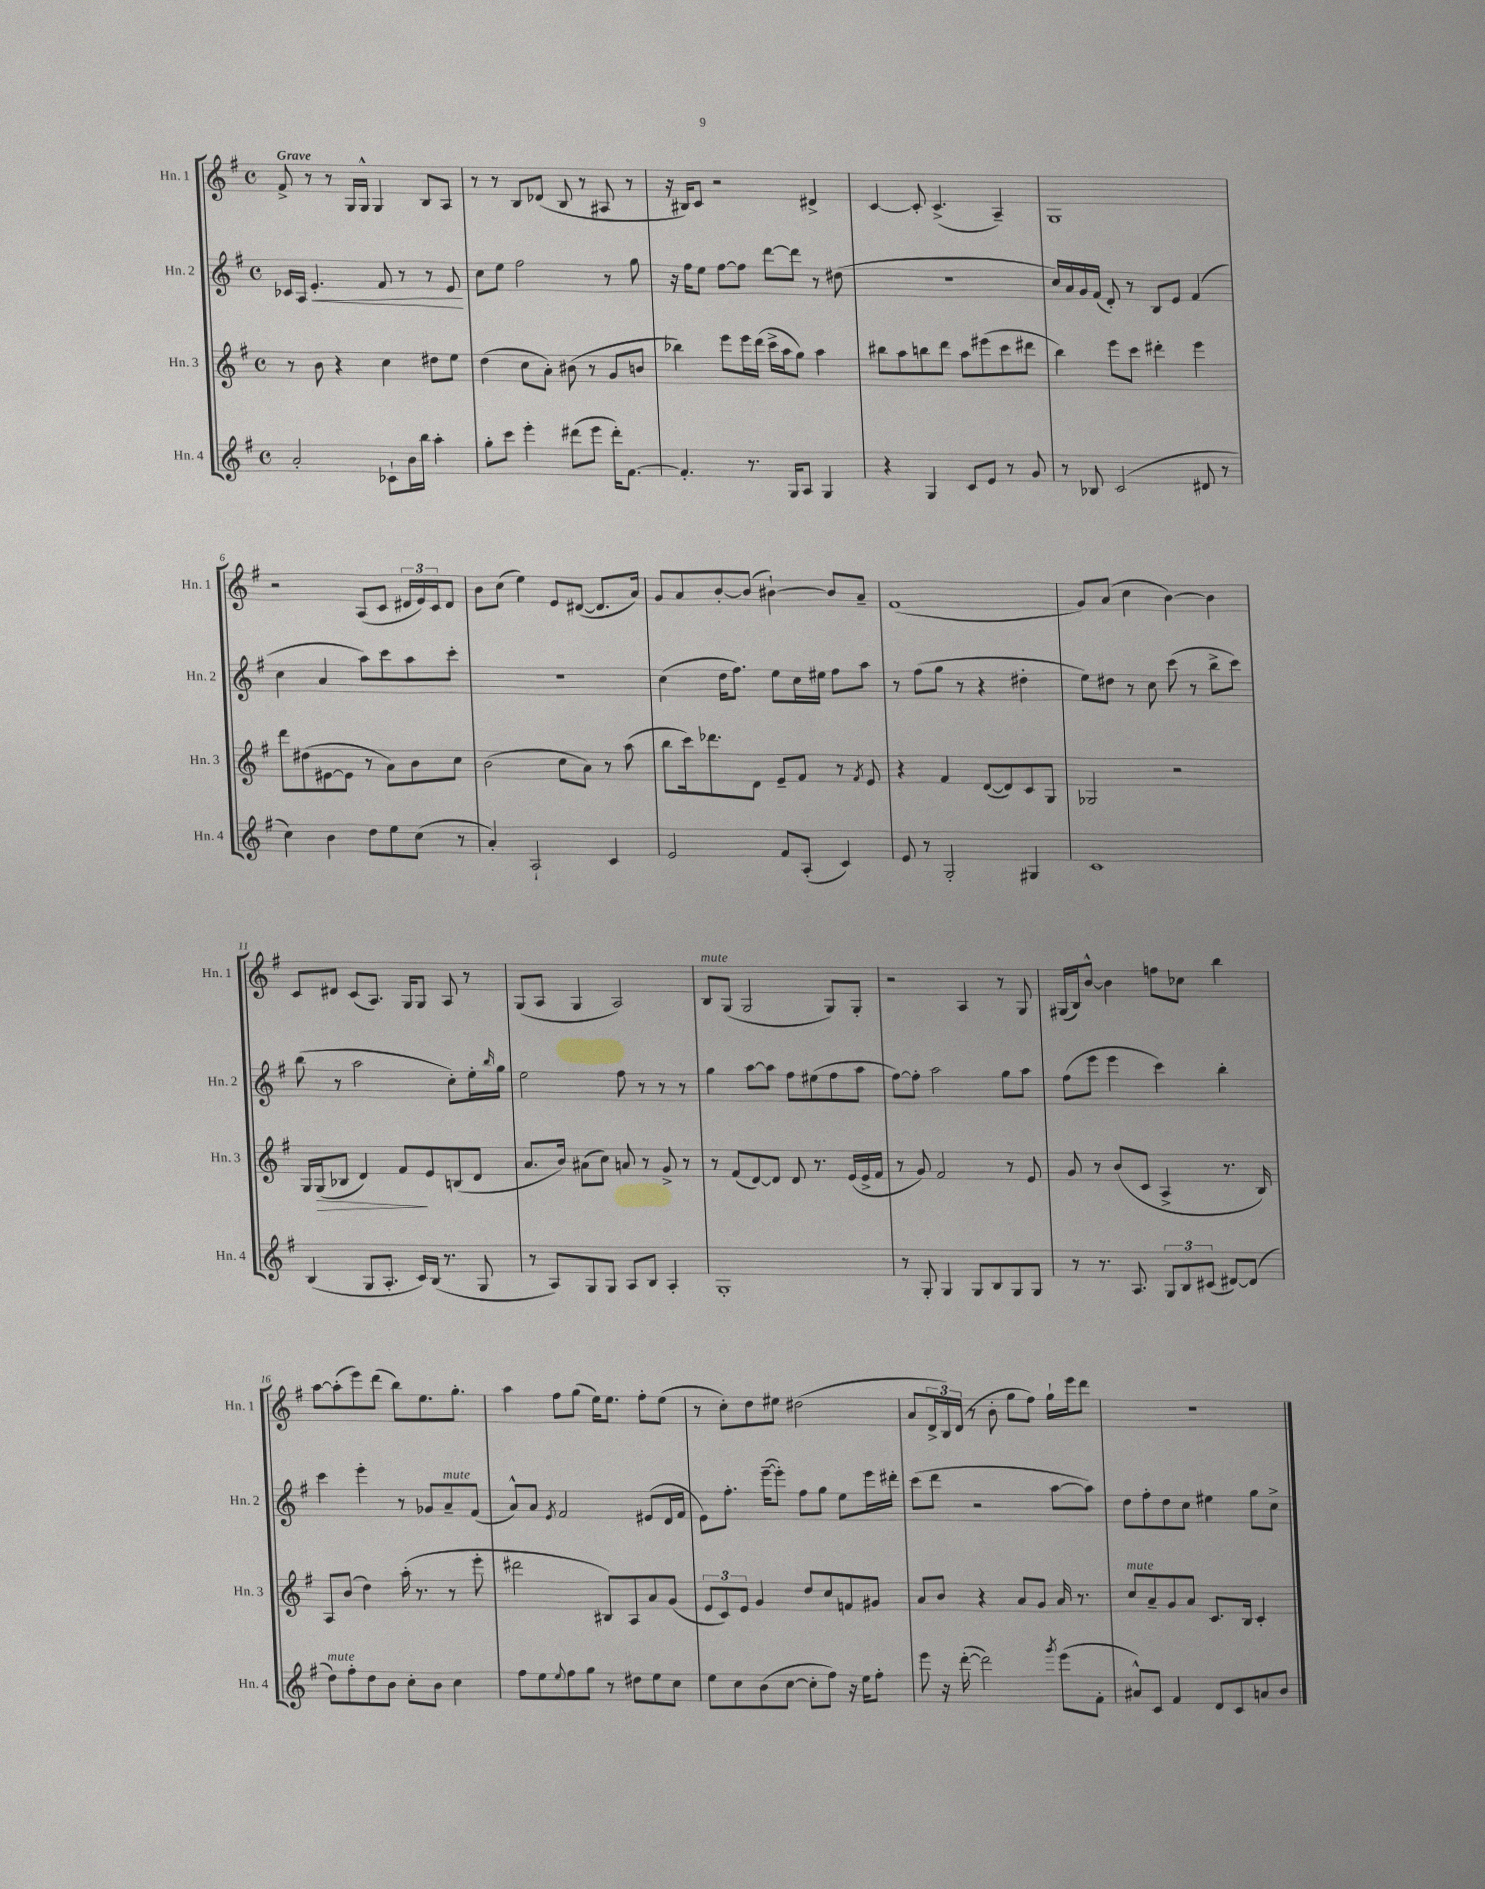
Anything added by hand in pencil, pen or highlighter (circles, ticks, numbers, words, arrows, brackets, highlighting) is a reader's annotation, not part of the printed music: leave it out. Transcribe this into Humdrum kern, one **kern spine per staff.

**kern	**kern	**kern	**kern
*staff4	*staff3	*staff2	*staff1
*clefG2	*clefG2	*clefG2	*clefG2
*k[f#]	*k[f#]	*k[f#]	*k[f#]
*M4/4	*M4/4	*M4/4	*M4/4
*met(c)	*met(c)	*met(c)	*met(c)
2a'/	8r	16c-/LL	8f#^/
.	.	16A/JJ	.
.	8b\	4.e'/	8r
.	4r	.	8r
.	.	.	16G/LL
.	.	.	16G^^/JJ
8c-`\L	4cc\	8f#/	4G/
16b\L	.	8r	.
16bb\JJ	.	.	.
4aa'\	8dd#\L	8r	8B/L
.	8ee\J	8e/	8A/J
=	=	=	=
8gg'\L	(4dd\	8cc\L	8r
8ccc\J	.	8ee\J	8r
4eee'\	8cc\L	2ff#\	8B/L
.	8a'\J)	.	(8d-/J
(8ddd#\L	(8b#\	.	8B/
8eee\J	8r	.	8r
16ddd#'\LK)	8g/L	8r	8A#/
[8.f#\J	.	.	.
.	8b/J	8gg\	8r
=	=	=	=
4.f#'/]	4bb-\)	16r	16r
.	.	16ff#\LK	16B#/LK)
.	.	8ee\J	8c/J
.	8eee\L	[8ff#\L	2r
8.r	16eee\L	8ff#\]J	.
.	(16ddd\JJ	.	.
.	16ccc^\LL	[8ddd\L	.
16G/LK	16aa\J	.	.
8A/J	8gg\J)	8ddd\]J	.
4G/	4aa\	8r	4d#^/
.	.	(8dd#\	.
=	=	=	=
4r	8bb#\L	1r	[4c/
.	8aa\	.	.
4G/	8bb\	.	8c'/]
.	8ddd\J	.	(4.c^/
8c/L	8aa\L	.	.
8e/J	(8eee#\	.	.
8r	8ccc\	.	4A~/)
8g/	8ddd#\J	.	.
=	=	=	=
8r	4bb\)	16cc/LL)	1G
.	.	16a/	.
8B-/	.	16g/	.
.	.	(16f#/JJ	.
(2c/	8eee\L	8d'/)	.
.	8ccc\J	8r	.
.	4ddd#'\	8B/L	.
.	.	8e/J	.
8d#/	4eee\	(4f#/	.
8r	.	.	.
=	=	=	=
4cc\)	8ddd\L	4cc\	2r
.	(8dd#\	.	.
4b\	[8e#\	4a/	.
.	8e#\]J	.	.
8dd\L	8r	8aa\L)	(8A/L
8ee\	8a\L)	8ccc\	8c/J
(8cc\J	8b\	8aa\	24d#/LL
.	.	.	24e/)
.	.	.	24c/J
8r	8cc\J	8ccc'\J	8d#/J
=	=	=	=
4a'/)	(2b\	1r	8b\L
.	.	.	(8cc\J
2A`/	.	.	4ee\)
.	8cc\L	.	8e/L
.	8a\J)	.	([8d#/J
4c/	8r	.	8.d#/]L
.	(8aa\	.	.
.	.	.	16a/Jk)
=	=	=	=
2e/	8bb\L	(4cc\	8g/L
.	16ccc\k)	.	8a/
.	8.ddd-\	.	.
.	.	16dd\LK	[8b'/
.	.	8.ff#\J)	.
.	8d\J	.	(8b/]J
8f#/L	8e~/L	8ee\L	[4b#`\)
(8A'/J	8f#/J	16cc\L	.
.	.	16ee#\JJ	.
4c/)	8r	8ff#\L	8b#/]L
.	8qf#/	.	.
.	8e/	8aa\J	8a~/J
=	=	=	=
8e/	4r	8r	(1f#
8r	.	(8ff#\L	.
2G'/	4f#/	8gg\J	.
.	.	8r	.
.	([8d/L	4r	.
.	8d/])	.	.
4G#/	8c/	4dd#'\	.
.	8G/J	.	.
=	=	=	=
1c	2G-/	8ee\L)	8g/L)
.	.	8dd#\J	(8a/J
.	.	8r	4cc\
.	.	8cc\	.
.	2r	(8ccc\	[4b\)
.	.	8r	.
.	.	8bb^\L	4b\]
.	.	8ccc\J)	.
=	=	=	=
(4B/	16G/LL	(8bb\	8c/L
.	(16G/J	.	.
.	8B-/J	8r	8d#/J
8G/L	4d/)	2aa\	(8c/L
8.A'/J	.	.	8.A/J)
.	8f#/L	.	.
16c/LL)	.	.	16G/LK
(16B/JJ	8e/	.	8G/J
8.r	.	.	.
.	(8B/	8cc'\L)	8A/
8G/	8d/J	16ee'\L	8r
.	.	16qqbb/	.
.	.	16gg\JJ	.
=	=	=	=
8r	8.a/L	2ee\	(8G/L
8A/L)	.	.	8A/J
.	16b/Jk)	.	.
8G/	(8a#\L	.	4G/
8G/J	8cc\J)	.	.
8A/L	8a/	8ff#\	2A/)
8B/J	8r	8r	.
4A'/	8g^/	8r	.
.	8r	8r	.
=	=	=	=
1G'	8r	4gg\	8B/L
.	(8f#/L	.	(8G/J
.	[8d/)	[8aa\L	2G/
.	8d/]J	8aa\]J	.
.	8d/	8ff#\L	.
.	8.r	(8ee#\	.
.	.	8ff#\	8G/L)
.	(16e/LL	.	.
.	16e^/	8aa\J	8G'/J
.	16f#/JJ	.	.
=	=	=	=
8r	8r	[8ff#\L)	2r
8G'/	8g/)	8ff#'\]J	.
4G/	2f#/	2aa\	.
8G/L	.	.	4A/
8B/	.	.	.
8G/	8r	8gg\L	8r
8G/J	8e/	8aa\J	8G/
=	=	=	=
8r	8g/	(8ff#\L	(16G#/LL
.	.	.	16B/J)
8.r	8r	8eee\J	[8b^^/J
.	(8b/L	4eee\	4b\]
8.A/	.	.	.
.	8c/J	.	.
12G/L	4A^/	4ccc\)	8ff\L
12B/	.	.	.
.	.	.	8cc-\J
(12c#/J	.	.	.
[8d#/L)	8.r	4bb'\	4bb\
(8d#/]J	.	.	.
.	16B/)	.	.
=	=	=	=
8dd\L)	8A/L	4ccc\	[8aa\L
8ff#'\	(8b/J	.	(8aa'\]
8dd\	4dd\)	4eee'\	8eee\)
8b\J	.	.	(8ddd\J
8cc'\L	(16aa'\	8r	8bb\L)
.	8.r	.	.
8b\J	.	8g-/L	8.ee\
4cc\	8r	8a~/	.
.	.	.	8.gg'\J
.	8eee'\	(8f#/J	.
=	=	=	=
8ff#\L	2ddd#\	8a^^/L)	4aa\
8ee\	.	8a/J	.
8qqee/	.	8qe/	.
8ff#\	.	2f#/	8ff#\L
8gg\J	.	.	(8gg\J
8r	8B#/L)	.	16ee\LK)
.	.	.	8.ee\J
8dd#\L	8A/	.	.
8ee\	8a/	(8e#/L	8ff#'\L
8cc\J	(8g/J	16d/L	(8ee\J
.	.	16f#/JJ	.
=	=	=	=
8ee\L	12e/L	8e\L)	8r
.	12c/)	.	.
8cc\	.	8.ff#'\J	8cc'\L)
.	12e/J	.	.
(8b\	4g/	.	8dd\
.	.	([16eee~\LK	.
[8cc\J	.	8eee'\]J)	8ee#\J
8cc'\]L	8dd/L	8ff#\L	(2dd#\
8ff#\J)	8cc/	8gg\J	.
16r	8f/	8ee\L	.
16ee\LK	.	.	.
8ff#'\J	8g#/J	16eee\L	.
.	.	16ddd#'\JJ	.
=	=	=	=
8eee\	8a/L	(8ccc\L	8a/L
16r	8b/J	8ddd\J	24d^/L
.	.	.	24B/)
([16ddd'\	.	.	.
.	.	.	(24d/JJ
2ddd\])	4r	2r	8r
.	.	.	8b'\
.	8a/L	.	8gg\L
.	8g/J	.	8ff#\J)
8qggg/	.	.	.
(8eee\L	16a/	[8aa\L	16gg`\LL
.	8.r	.	16eee\J
8f#'\J	.	8aa\]J)	8ddd\J
=	=	=	=
8a#^^/L)	8cc/L	8dd\L	1r
8c/J	8a~/	8ff#'\	.
4f#/	8g/	8dd\	.
.	8a/J	8cc\J	.
8d/L	8.c/L	4ee#\	.
8c/	.	.	.
.	16B/Jk	.	.
8a/	4c'/	8gg\L	.
8b/J	.	8cc^\J	.
==	==	==	==
*-	*-	*-	*-
